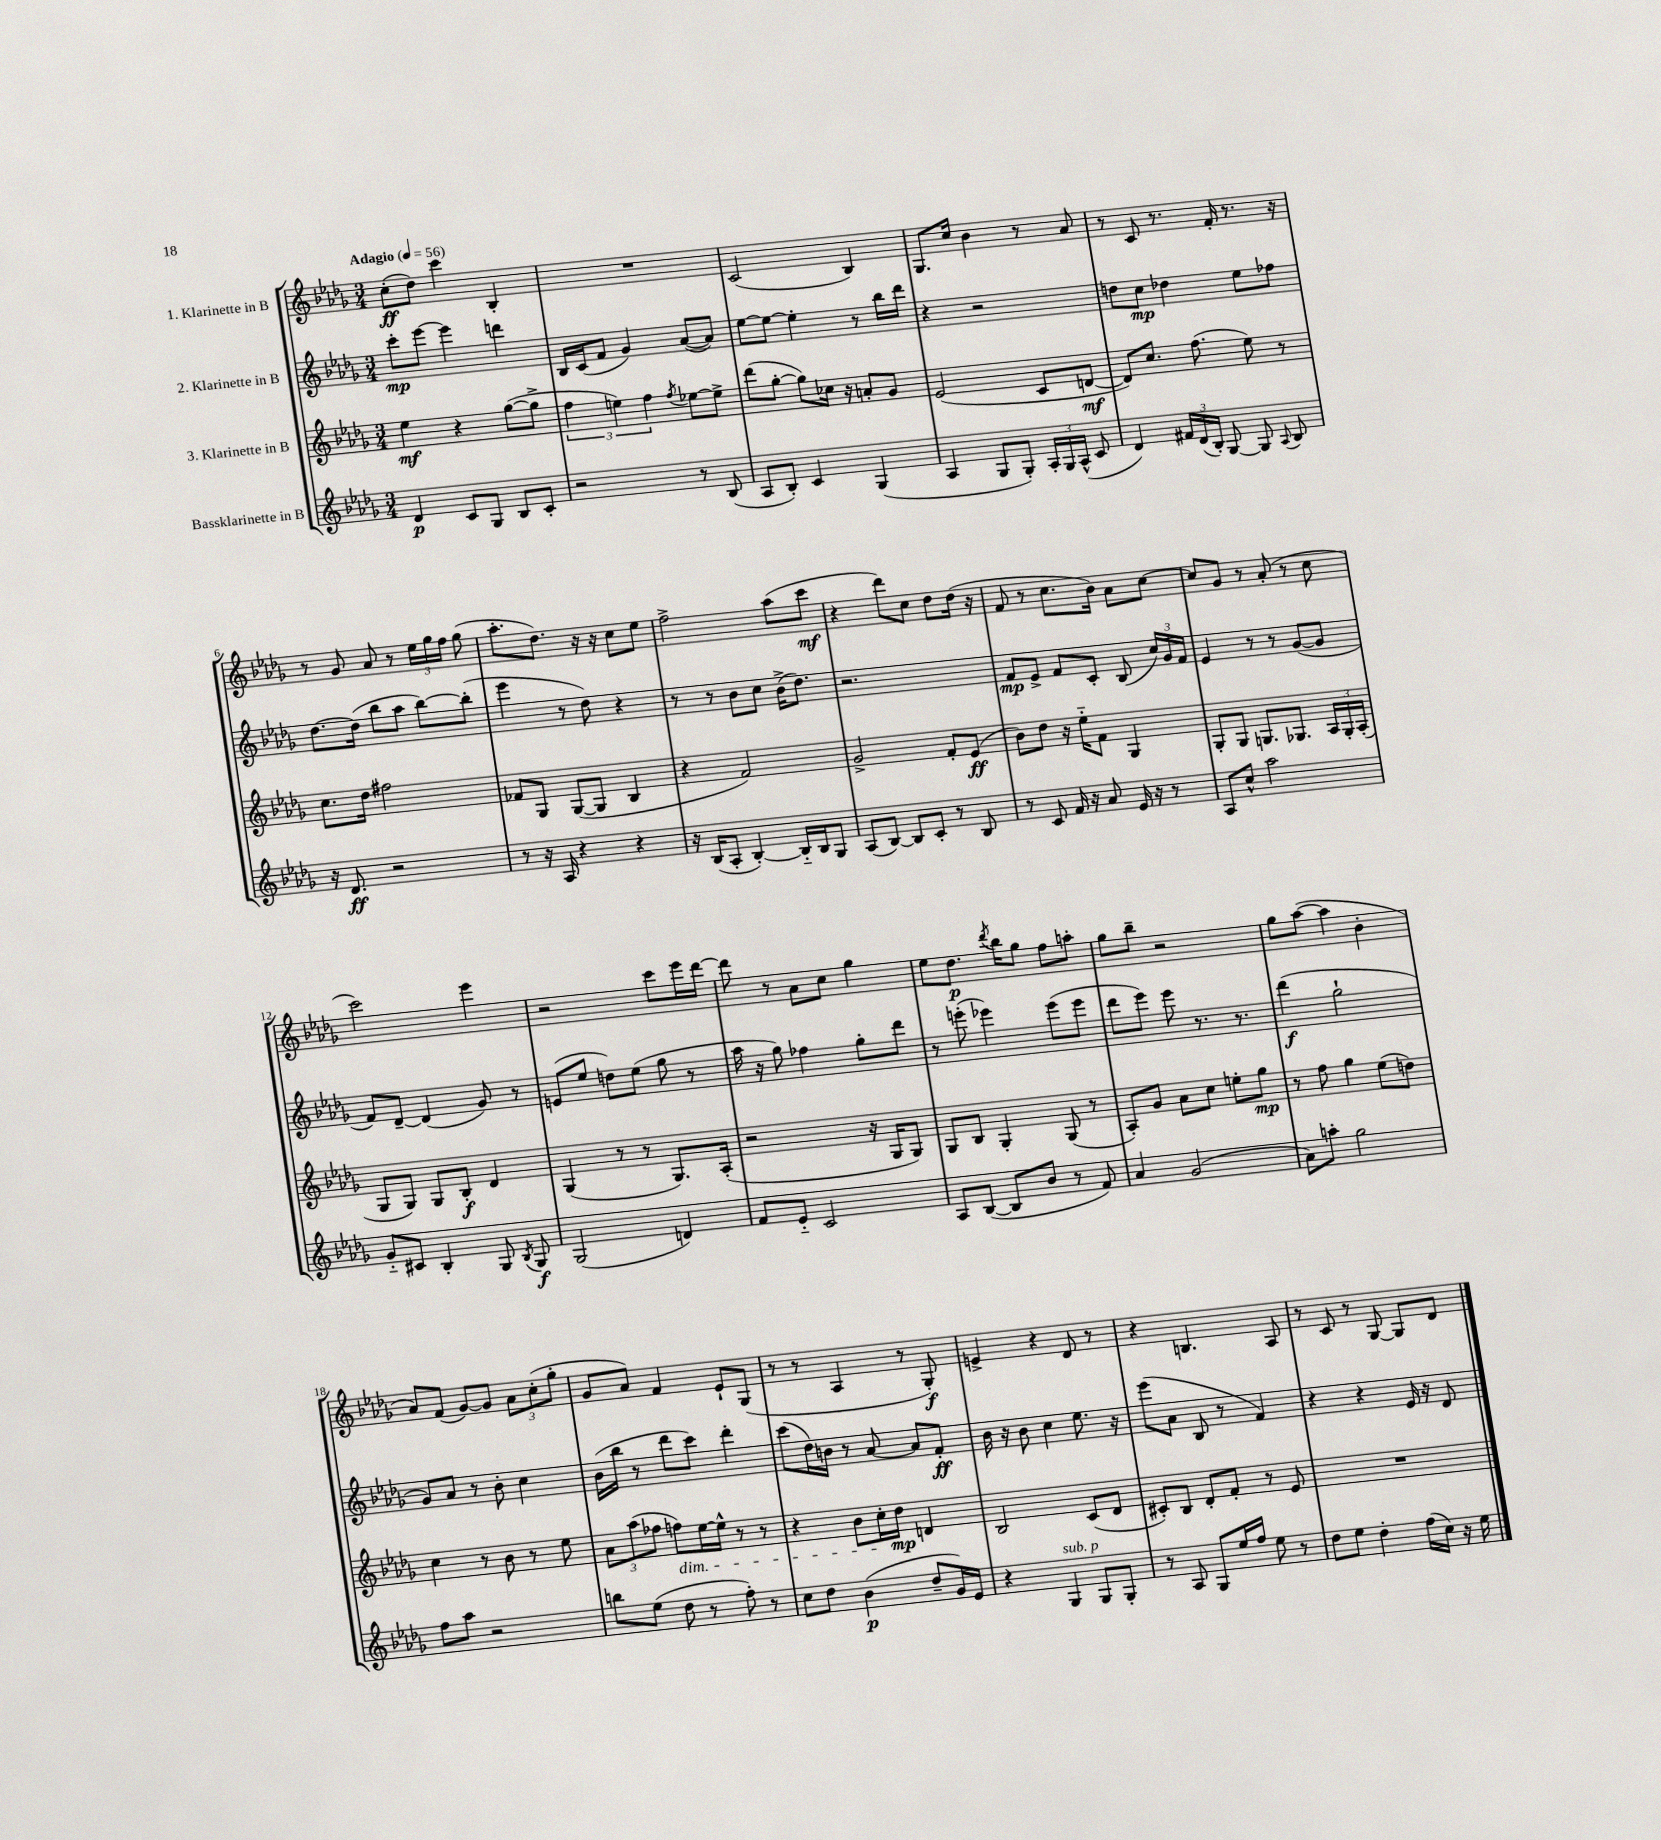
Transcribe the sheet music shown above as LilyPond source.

<<
\new StaffGroup <<
\new Staff = "s0" \with { instrumentName = "1. Klarinette in B" } {
    \clef treble \key des \major \numericTimeSignature \time 3/4 \tempo "Adagio" 4 = 56
    \autoBeamOff c''8[-.\ff( des''8]) c'''4 bes4-. |
    R2. |
    c'2( bes4) |
    ges8.[ c''16] bes'4 r8 aes'8 |
    r8 c'8 r8. f'16-. r8. r16 |
    r8 ges'8 aes'8 r8 \tuplet 3/2 { ees''16[ ges''16 f''16] } ges''8( |
    aes''8.[-. des''8.]) r16 r16 c''8[ ees''8] |
    f''2-> aes''8[( c'''8]\mf |
    r4 des'''8[) c''8] des''8[ des''16]( r16 |
    f'8 r8 c''8.[ bes'16]) aes'8[ c''8]~ |
    c''8[ ges'8] r8 aes'8-.( r8 c''8 |
    c'''2) ees'''4 |
    r2 c'''8[ ees'''16 des'''16]~ |
    des'''8 r8 aes'8[ c''8] ges''4 |
    ees''8[ des''8.]\p \acciaccatura { des'''8 } bes''16[ ges''8] f''8[ a''8]-. |
    ges''8[ bes''8]-- r2 |
    ges''8[ aes''8]~( aes''4 bes'4-. |
    aes'8[) f'8]( ges'8[~) ges'8] \tuplet 3/2 { aes'8[ c''8-.( ges''8]-. } |
    ges'8[ aes'8]) f'4 ees'8[-! ges8]( |
    r8 r8 aes4 r8 ges8-.\f) |
    e'4-> r4 des'8 r8 |
    r4 b4. aes8 |
    r8 c'8 r8 ges8~ ges8[ des'8] \bar "|." |
}
\new Staff = "s1" \with { instrumentName = "2. Klarinette in B" } {
    \clef treble \key des \major \numericTimeSignature \time 3/4
    \autoBeamOff c'''8[-.\mp ees'''8]~ ees'''4 d'''4 |
    bes16[ c'16( f'8] ges'4) aes'8[~( aes'8]) |
    ees''8[~ ees''8]~ ees''4-. r8 bes''16[ des'''16] |
    r4 r2 |
    d''8[ c''8]\mp des''4 ees''8[ fes''8] |
    des''8.[~ des''16]( bes''8[ aes''8] bes''8[~) bes''8]-.( |
    ees'''4 r8 des''8) r4 |
    r8 r8 bes'8[ c''8] bes'16[->( des''8.]) |
    r2. |
    f'8[\mp ees'8]-> f'8[ c'8]-. bes8( \tuplet 3/2 { c''16[) ges'16 f'16] } |
    ees'4 r8 r8 ges'8[~( ges'8] |
    f'8[) des'8]~-- des'4( ges'8) r8 |
    e'8[( ees''8] d''8[) ees''8]( ges''8 r8 |
    aes''16 r16 ges''8) fes''4 ges''8[-. des'''8] |
    r8 e'''8-.( ees'''4) ees'''8[( ees'''8] |
    des'''8[ ees'''8]) ees'''8 r8. r8. |
    des'''4\f( ges''2-! |
    ges'8[) aes'8] r8 bes'8-. c''4 |
    bes'16[( bes''16] r8 des'''8[ c'''8]) des'''4-. |
    c'''8[( des''16) b'16] r8 aes'8~ aes'8[ f'8]-.\ff |
    bes'16 r16 bes'8 c''4 ees''8. r16 |
    ees'''8[( aes'8] bes8 r8 f'4) |
    r4 r4 ees'16 r16 des'8 \bar "|." |
}
\new Staff = "s2" \with { instrumentName = "3. Klarinette in B" } {
    \clef treble \key des \major \numericTimeSignature \time 3/4
    \autoBeamOff ees''4\mf r4 ges''8[~( ges''8]-> |
    \tuplet 3/2 { f''4 e''4) f''4 } \acciaccatura { f''8 } ees''8[~ ees''8]-> |
    des'''8[( ges''8]~-. ges''8[) ces''16] r16 a'8[-. ges'8] |
    ees'2( c'8[ d'8]~\mf |
    d'8[) c''8.] f''8.( ees''8) r8 |
    c''8.[ des''16] fis''2 |
    fes'8[ ges8] ges8[~( ges8] bes4 |
    r4 f'2) |
    ges'2-> f'8[-. ees'8]\ff( |
    bes'8[) des''8] r16 ees''16[-_ f'8] ges4 |
    ges8[-. ges8] g8.[ ges8.] \tuplet 3/2 { aes16[ ges16-. aes16]-.( } |
    ges8[ ges8]) ges8[ bes8]-.\f des'4 |
    ges4( r8 r8 ges8.[) aes16]-.( |
    r2 r16 ges16[ ges8]) |
    ges8[ bes8] ges4-. ges8( r8 |
    aes8[-.) ges'8] aes'8[ c''8] e''8[-. ges''8]\mp |
    r8 f''8 ges''4 ees''8[( d''8]) |
    c''4 r8 bes'8 r8 ees''8 |
    \tuplet 3/2 { aes'8[ aes''8( fes''8] } f''8[\dim) ees''16~ ees''16]-^ r8 r8 |
    r4 bes'8[ c''16-.\! des''16]\mp d'4 |
    bes2 c'8[( des'8] |
    cis'8[-.) bes8] des'8[-. f'8]-. r8 ees'8 |
    R2. \bar "|." |
}
\new Staff = "s3" \with { instrumentName = "Bassklarinette in B" } {
    \clef treble \key des \major \numericTimeSignature \time 3/4
    \autoBeamOff des'4\p c'8[ ges8] bes8[ c'8]-. |
    r2 r8 bes8( |
    aes8[ bes8]-.) c'4 ges4( |
    aes4 ges8[ ges8]-.) \tuplet 3/2 { aes16[-. ges16 aes16]-^( } c'8 |
    des'4) \tuplet 3/2 { fis'16[ des'16( bes16]-.) } ges8~ ges8 \appoggiatura { aes8 } bes8 |
    r16 des'8.\ff r2 |
    r8 r16 aes16 r4 r4 |
    r16 bes16[( aes8]-. bes4~-.) bes16[-_ bes16 ges8] |
    aes8[( bes8]~) bes8[ c'8]-. r8 bes8 |
    r8 c'8 f'16 r16 aes'8 ees'16 r16 r8 |
    aes8[ c''8]-^ aes''2 |
    ges'8[-_ cis'8] bes4-. ges8 \acciaccatura { bes8 } ges8\f |
    ges2( d'4) |
    f'8[ ees'8]-_ c'2 |
    aes8[ bes8]~( bes8[ bes'8] r8 f'8) |
    aes'4 ges'2( |
    aes'8[) a''8]-. ges''2 |
    f''8[ aes''8] r2 |
    b''8[ ees''8]( des''8 r8 f''8-.) r8 |
    c''8[ des''8] bes'4\p( des''8[-- ges'16) ees'16] |
    r4 ges4^\markup { \italic "sub. p" } ges8[ ges8]-. |
    r8 aes8 ges8[ ees''16 f''16] ees''8 r8 |
    des''8[ ees''8] des''4-. f''16[( c''16]) r16 ees''16 \bar "|." |
}
>>
>>
